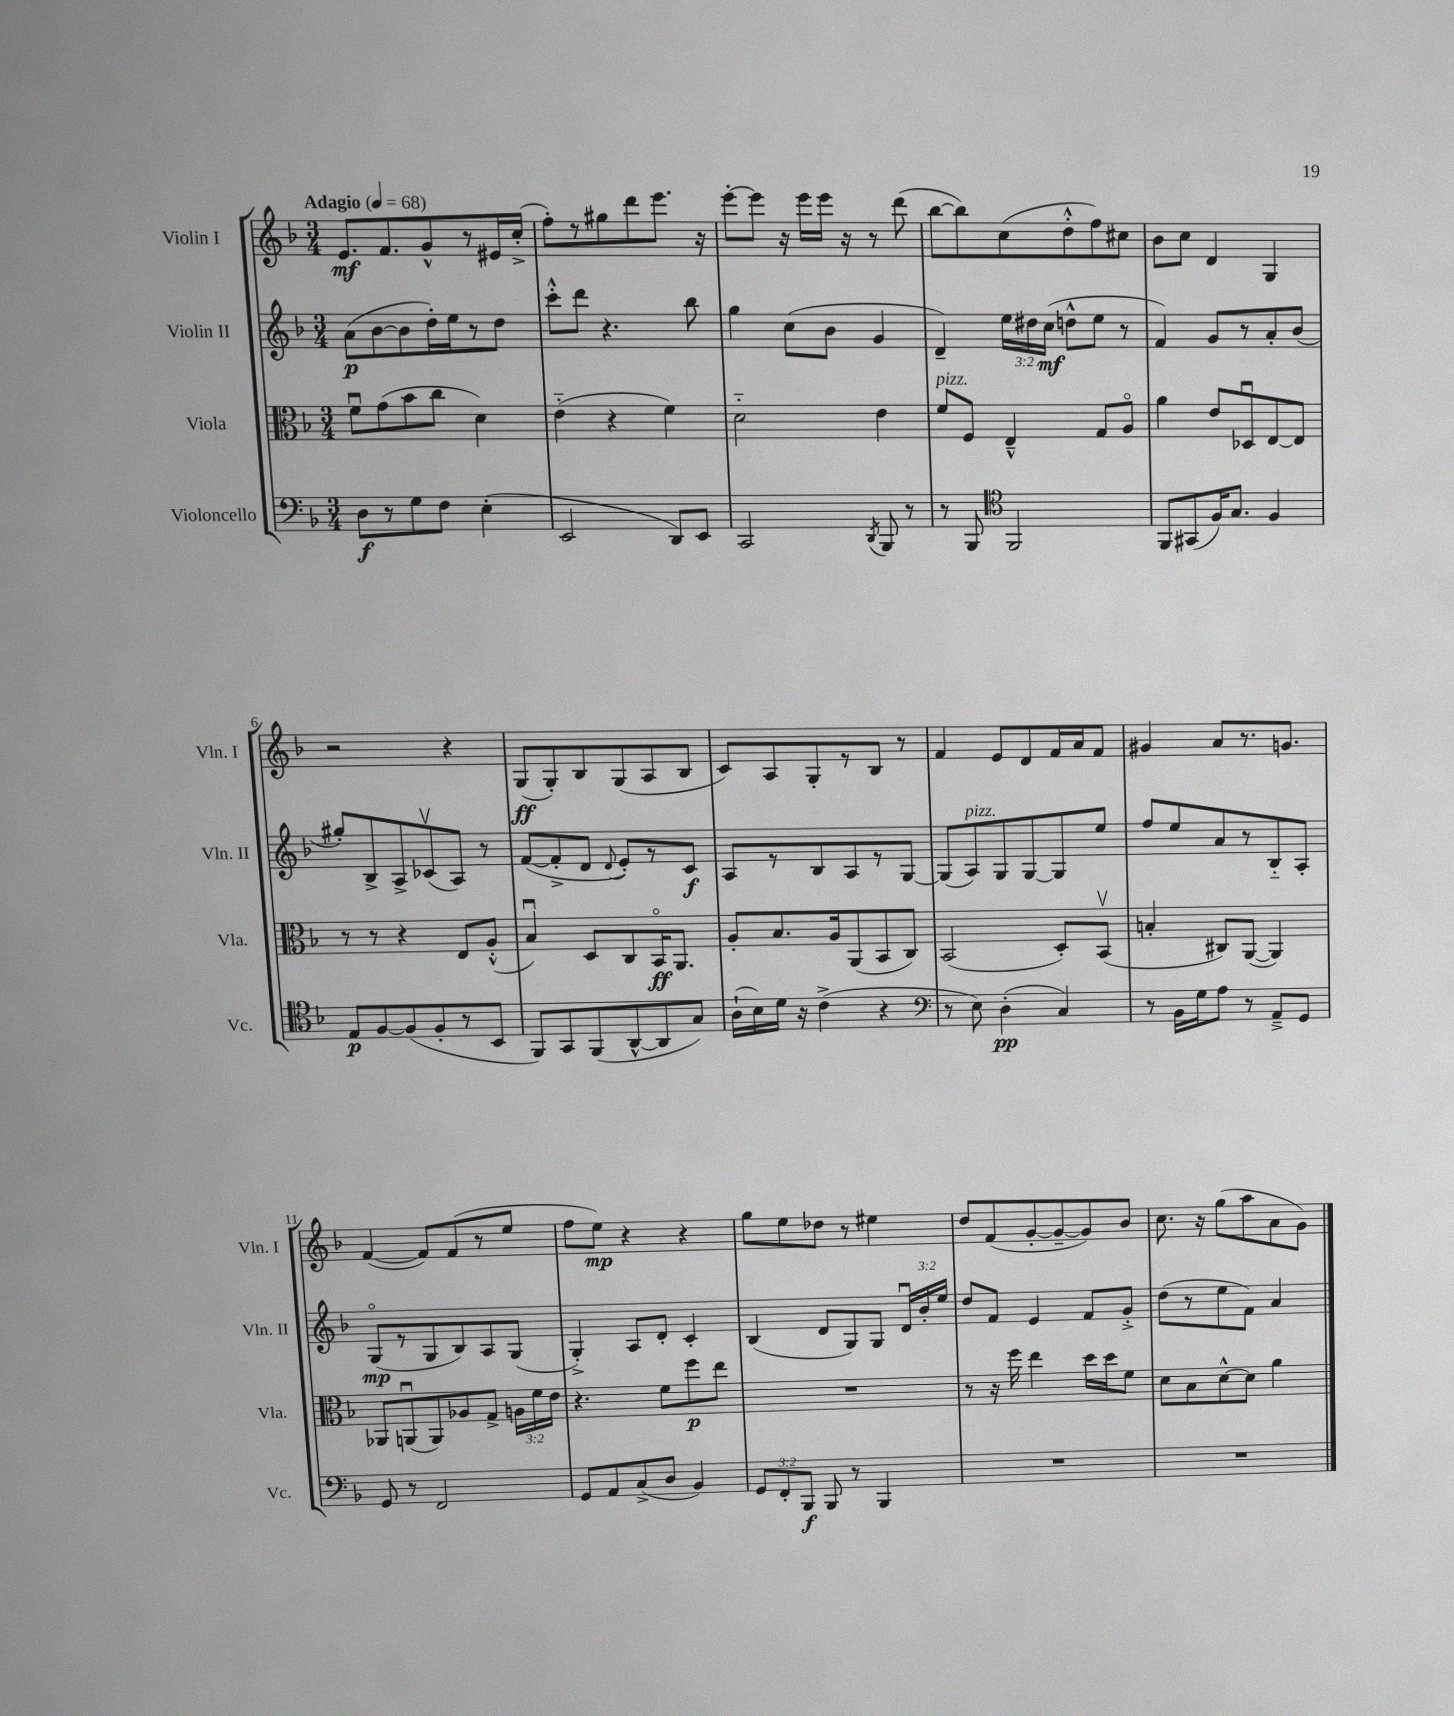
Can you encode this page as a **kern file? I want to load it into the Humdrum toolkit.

**kern	**kern	**kern	**kern
*staff4	*staff3	*staff2	*staff1
*clefF4	*clefC3	*clefG2	*clefG2
*k[b-]	*k[b-]	*k[b-]	*k[b-]
*M3/4	*M3/4	*M3/4	*M3/4
*MM68	*MM68	*MM68	*MM68
8D\L	8fu\L	(8a\L	8.e/L
8r	(8g\	[8b-\	.
.	.	.	8.f/
8G\	8b-\	8b-\]	.
8F\J	8cc\J	16dd'\L)	8g^^/
.	.	16ee\J	.
(4E'\	4d\)	8r	8r
.	.	8dd\J	16e#/L
.	.	.	(16cc'^/JJ
=	=	=	=
2EE/	(4e'~\	8ccc'^^\L	8ff'\L)
.	.	8ddd\J	8r
.	4r	4.r	8gg#\
.	.	.	8ddd\
8DD/L)	4f\)	.	8.eee\J
8EE/J	.	8bb-\	.
.	.	.	16r
=	=	=	=
2CC/	2d'~\	4gg\	[8eee'\L
.	.	.	8eee\]J
.	.	(8cc\L	16r
.	.	.	16eee\LL
.	.	8b-\J	16eee\JJ
.	.	.	16r
8qDD/	.	.	.
8BBB-/	4e\	4g/	8r
8r	.	.	(8ddd\
=	=	=	=
8r	8f/L	4d~/)	[8bb-\L
8BBB-/	8F/J	.	8bb-\])
*clefC4	*	*	*
2FF/	4E~^^/	24ee\LL	(8cc\
.	.	24dd#\	.
.	.	(24cc\JJ	.
.	.	8dd^^\L	8dd'^^\
.	8G/L	8ee\J	8ff\)
.	8Ao/J	8r	8cc#\J
=	=	=	=
8FF/L	4a\	4f/)	8b-\L
(8GG#/	.	.	8cc\J
16F/K)	8e/L	8g/L	4d/
8.G/J	.	.	.
.	8D-u/	8r	.
4F/	[8E/	8a'/	4G/
.	8E/]J	(8b-/J	.
=	=	=	=
8E/L	8r	8gg#'/L)	2r
[8F/	8r	8B-^/	.
(8F/]	4r	8A^/	.
8F'/	.	(8c-v/	.
8r	8E/L	8A/J)	4r
8BB-/J	(8A'^^/J	8r	.
=	=	=	=
8FF/L)	4B-u/)	([8f/L	(8G/L
8GG/	.	8f'^/]	8G'/)
(8FF/	8D/L	8d/J	8B-/
.	.	8qqd/	.
[8AA^^/	8C/	8e'/L)	(8G/
8AA/]	16BB-o/K	8r	8A/
.	8.AA/J	.	.
8G/J)	.	8c/J	8B-/J
=	=	=	=
(16A`\LL	8A'/L	8A/L	8c/L)
16B-\)	.	.	.
16d\JJ	8.B-/	8r	8A/
16r	.	.	.
(4c^\	.	8B-/	8G'/
.	16A/k	.	.
.	(8AA/	8A/	8r
4r	8BB-/	8r	8B-/J
.	8C/J)	[8G/J	8r
=	=	=	=
*clefF4	*	*	*
8r	(2BB-/	(8G/]L	4f/
8E\)	.	8A/)	.
(4D'\	.	8G/	8e/L
.	.	[8G/	8d/
4C/)	8D'/L)	8G/]	16f/L
.	.	.	16a/J
.	(8BB-v/J	8ee/J	8f/J
=	=	=	=
8r	4B'/	8ff/L	4g#/
16BB-\LL	.	8ee/	.
16G\J	.	.	.
8A\J	8C#/L)	8a/	8a/L
8r	([8AA/J	8r	8.r
8AA~^/L	4AA/])	8B-'~/	.
.	.	.	8.g/J
8GG/J	.	8A'/J	.
=	=	=	=
8GG/	8AA-/L	(8Go/L	([4f/
8r	(8AAu/	8r	.
2FF/	8AA/)	8G/	8f/]L)
.	8A-/	8B-/)	(8f/
.	8G^/J	8A/	8r
.	24A\LL	(8G/J	8ee/J
.	24f\	.	.
.	24e\JJ	.	.
=	=	=	=
8GG/L	4.r	4G'^/)	8ff\L
8AA/	.	.	8ee\J)
(8C^/	.	8A/L	4r
8D/J	8f\L	8d'/J	.
4BB-/)	8ff\	4c'/	4r
.	8ee\J	.	.
=	=	=	=
12GG/L	2.r	(4B-/	8gg\L
12FF'/	.	.	.
.	.	.	8ee\
12BBB-/J	.	.	.
8BBB-/	.	8d/L	8dd-\J
8r	.	8G/)	8r
4BBB-/	.	8G/J	4ee#\
.	.	24du/LL	.
.	.	24b-'/	.
.	.	24ee/JJ	.
=	=	=	=
2.r	8r	8dd/L	8dd/L
.	16r	8f/J	(8f/
.	16ff\	.	.
.	4ee\	4e/	[8g'/
.	.	.	8g~/_
.	16dd\LL	8f/L	8g/])
.	16dd\J	.	.
.	8f\J	8g'^/J	8b-/J
=	=	=	=
2.r	8d\L	(8dd\L	8.cc\
.	8B-\	8r	.
.	.	.	16r
.	[8d^^\	8ee\	(8gg\L
.	8d\]J	8f\J)	8aa\
.	4a\	4a/	8a\
.	.	.	8g\J)
==	==	==	==
*-	*-	*-	*-
